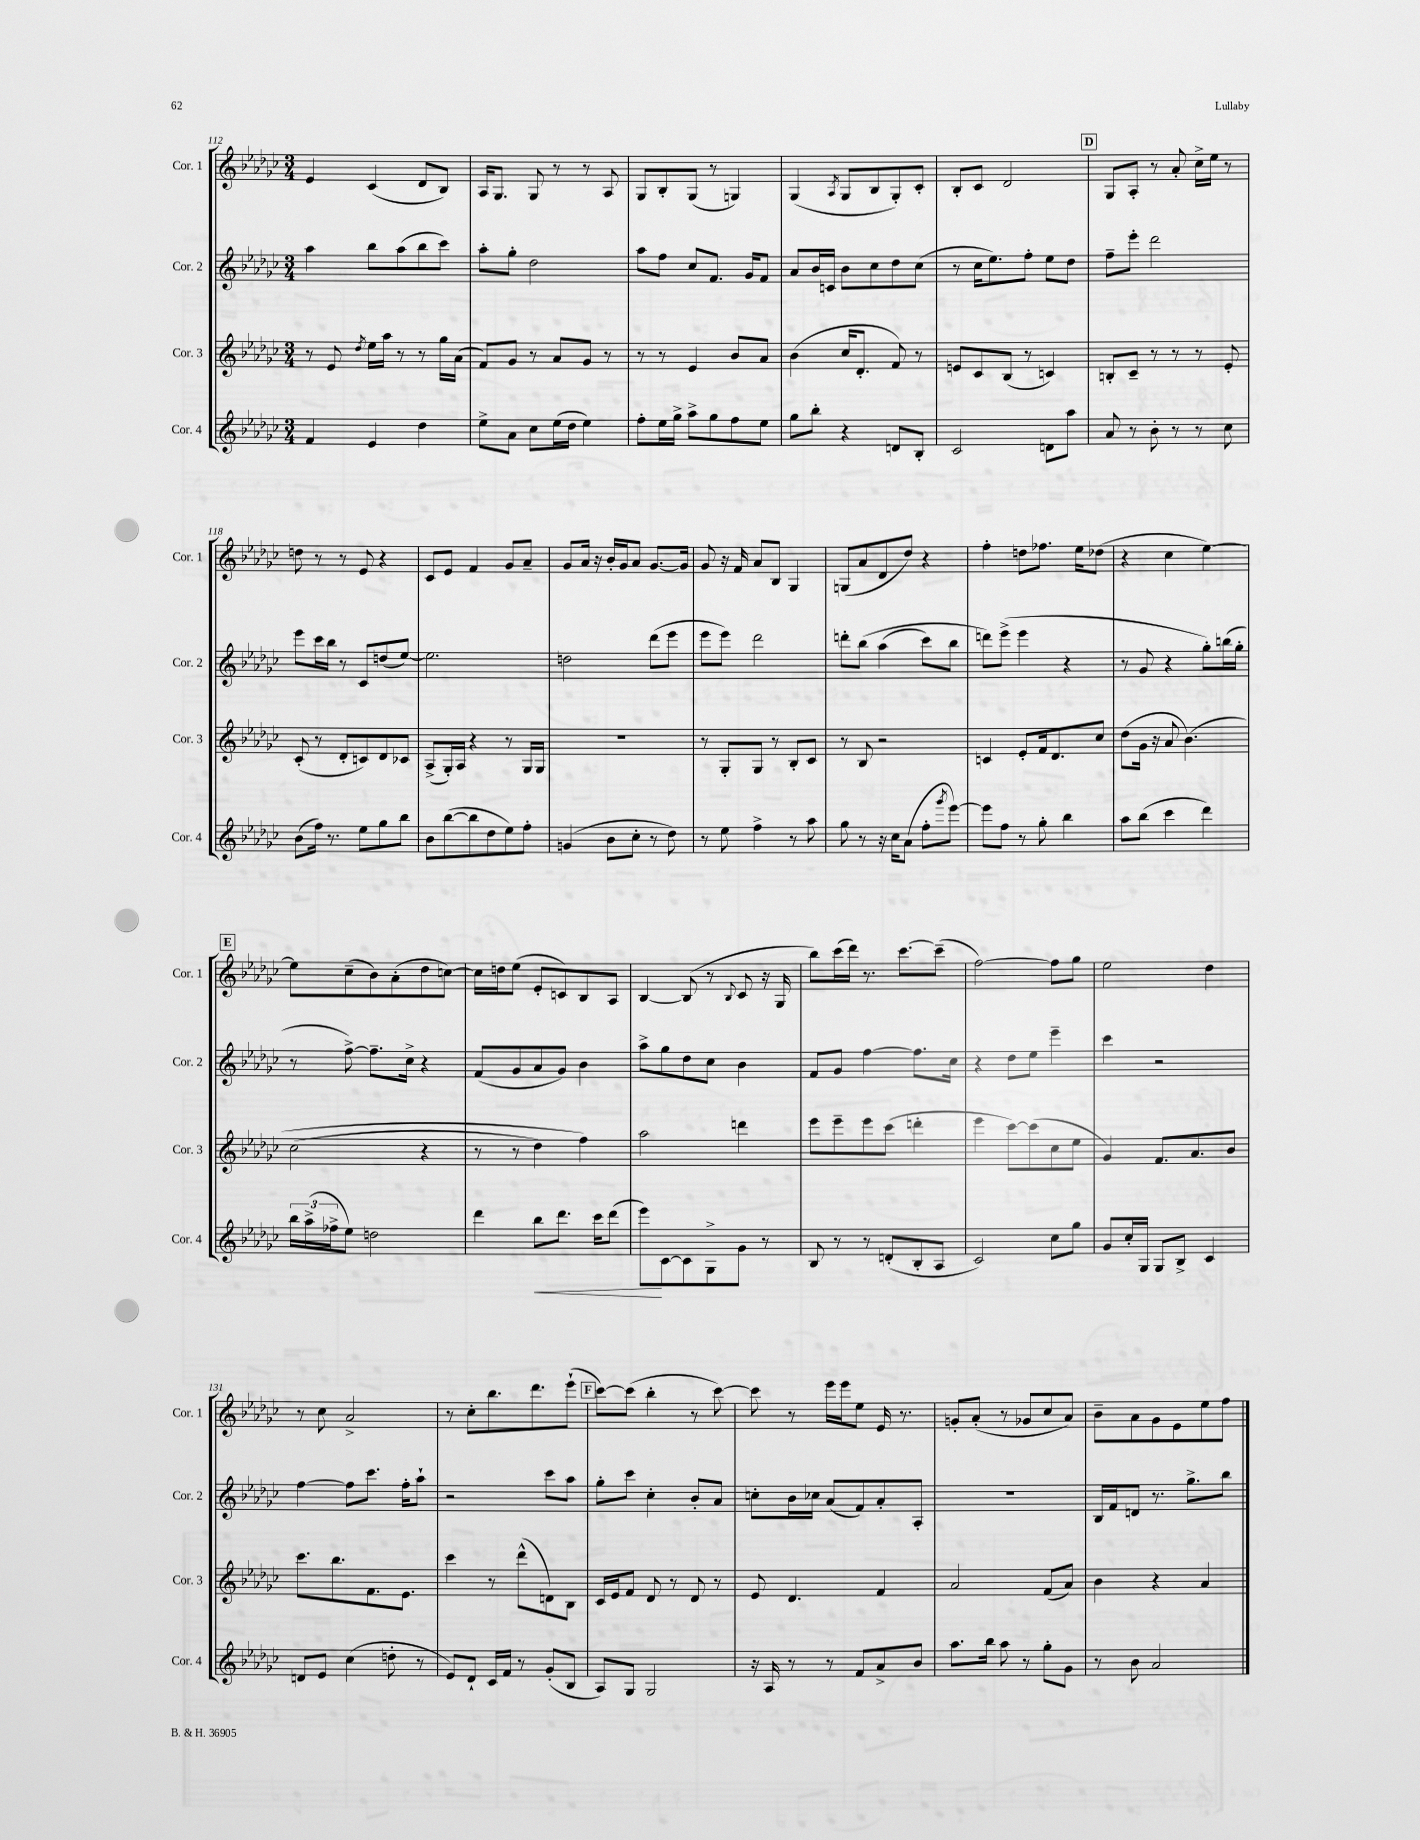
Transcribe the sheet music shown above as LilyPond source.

<<
\new StaffGroup <<
\new Staff = "s0" \with { instrumentName = "Cor. 1" shortInstrumentName = "Cor. 1" } {
    \clef treble \key ges \major \numericTimeSignature \time 3/4
    ees'4 ces'4( des'8 bes8) |
    aes16 ges8. ges8 r8 r8 aes8 |
    ges8 bes8-. ges8( r8 g4) |
    ges4( \acciaccatura { aes8 } ges8 bes8 ges8-.) ces'8-. |
    bes8-. ces'8 des'2 |
    \mark \markup { \box "D" } ges8 aes8-. r8 aes'8-. ces''16-> ees''16 r8 |
    d''8 r8 r8 ees'8 r4 |
    ces'8 ees'8 f'4 ges'8 aes'8-- |
    ges'8 aes'16 r16 bes'16-. ges'16 aes'8 ges'8.~ ges'16 |
    ges'8 r16 f'16 aes'8 bes8 ges4 |
    g8( aes'8 des'8 des''8) r4 |
    f''4-. d''8 fes''8. ees''16 des''8( |
    r4 ces''4 ees''4~) |
    \mark \markup { \box "E" } ees''8 ces''8--( bes'8) aes'8-.( des''8 c''8~) |
    c''16 d''16 ees''8( ees'8-. c'8) bes8 aes8 |
    bes4~ bes8( r8 \appoggiatura { bes8 } ces'8 r16 ges16 |
    bes''8) ces'''16( des'''16) r8. ces'''8.~ ces'''8--( |
    f''2~) f''8 ges''8 |
    ees''2 des''4 |
    r8 ces''8 aes'2-> |
    r8 ces''8-. bes''8. des'''8. ees'''8-!( |
    \mark \markup { \box "F" } ces'''8~) ces'''8( bes''4-. r8 ces'''8~) |
    ces'''8 r8 ees'''16 ees'''16 ees''8 ees'16 r8. |
    g'8-. aes'8-.( r8 ges'8 ces''8 aes'8) |
    bes'8-- aes'8 ges'8 ees'8 ees''8 f''8 \bar "|." |
}
\new Staff = "s1" \with { instrumentName = "Cor. 2" shortInstrumentName = "Cor. 2" } {
    \clef treble \key ges \major \numericTimeSignature \time 3/4
    aes''4 bes''8 aes''8( bes''8 ces'''8) |
    aes''8-. ges''8-. des''2 |
    aes''8 f''8 ces''8 f'8. ges'16 f'8 |
    aes'8 bes'16 c'16 bes'8 ces''8 des''8 ces''8( |
    r8 ces''16 ees''8.) f''8-. ees''8 des''8 |
    \mark \markup { \box "D" } f''8-- ees'''8-. des'''2 |
    ees'''8 ces'''16 bes''16 r8 ces'8 d''8( ees''8~) |
    ees''2. |
    d''2 des'''8( ees'''8 |
    ees'''8 ees'''8) des'''2 |
    d'''8-. bes''8\( aes''4( ces'''8) bes''8 |
    d'''8\) ees'''8->( ees'''4 r4 |
    r8 ges'8 r4 ges''8-.) b''16( ges''16-. |
    \mark \markup { \box "E" } r8 f''8~->) f''8.-- ces''16-> r4 |
    f'8( ges'8 aes'8 ges'8) bes'4 |
    aes''8-> ges''8 des''8 ces''8 bes'4 |
    f'8 ges'8 f''4~ f''8. ces''16 |
    r4 des''8 ees''8 ees'''4-- |
    ces'''4 r2 |
    f''4~ f''8 ces'''8. f''16-. aes''8-! |
    r2 ces'''8 aes''8 |
    \mark \markup { \box "F" } ges''8-. ces'''8 ces''4-. bes'8-. aes'8 |
    c''8-. bes'16 ces''16 aes'8( f'8) aes'8-. aes8-. |
    R2. |
    bes16 f'16 d'8 r8. ges''8.-> bes''8 \bar "|." |
}
\new Staff = "s2" \with { instrumentName = "Cor. 3" shortInstrumentName = "Cor. 3" } {
    \clef treble \key ges \major \numericTimeSignature \time 3/4
    r8 ees'8 \acciaccatura { des''8 } ees''16 aes''16 r8 r8 ges''16 aes'16( |
    f'8) ges'8 r8 aes'8 ges'8 r8 |
    r8 r8 ees'4 bes'8 aes'8 |
    bes'4( ces''16 des'8.-. f'8) r8 |
    e'8 ces'8 bes8( r8 c'4) |
    \mark \markup { \box "D" } b8-. ces'8-- r8 r8 r8 ees'8-. |
    ces'8-.( r8 des'8-. c'8) des'8 ces'8 |
    aes8->( ges16-.) aes16 r4 r8 ges16 ges16 |
    R2. |
    r8 ges8-. ges8 r8 bes8-. ces'8 |
    r8 bes8 r2 |
    c'4 ees'8-. f'16 des'8. ces''8 |
    des''8( ges'16 r16 aes'8 bes'4.)\( |
    \mark \markup { \box "E" } ces''2( r4 |
    r8 r8 des''4) f''4\) |
    aes''2 d'''4 |
    ees'''8 ees'''8-- ees'''8 ces'''8( d'''4-. |
    ees'''4 ces'''8~) ces'''8( ces''8 ees''8 |
    ges'4) f'8. aes'8. bes'8 |
    ces'''8. bes''8. f'8. ees'8. |
    ces'''4 r8 des'''8-^( d'8) bes8 |
    \mark \markup { \box "F" } ces'16 ees'16 f'8 des'8 r8 des'8 r8 |
    ees'8 des'4. f'4 |
    aes'2 f'8( aes'8) |
    bes'4 r4 aes'4 \bar "|." |
}
\new Staff = "s3" \with { instrumentName = "Cor. 4" shortInstrumentName = "Cor. 4" } {
    \clef treble \key ges \major \numericTimeSignature \time 3/4
    f'4 ees'4 des''4 |
    ees''8-> aes'8 ces''8 ees''16( des''16 ees''4) |
    f''8-. ees''16 ges''16-> aes''8-> ges''8 f''8 ees''8 |
    ges''8 bes''8-. r4 d'8 bes8-. |
    ces'2 d'8 aes''8 |
    \mark \markup { \box "D" } aes'8 r8 bes'8-. r8 r8 ces''8 |
    bes'8( f''16) r8. ees''8 ges''8 bes''8 |
    bes'8 bes''8~( bes''8 des''8 ees''8) f''8-. |
    g'4( bes'8 ces''8-. r8 des''8) |
    r8 ees''8 f''4-> r8 aes''8 |
    ges''8 r8 r16 ces''16 aes'8( f''8-. \acciaccatura { ges'''8 } ees'''8~) |
    ees'''8 f''8 r8 ges''8-. bes''4 |
    aes''8 bes''8( ces'''4 des'''4) |
    \mark \markup { \box "E" } \tuplet 3/2 { bes''16 aes''16->( fes''16-> } ees''8) d''2 |
    des'''4 bes''8\< des'''8. ces'''16 des'''8( |
    ees'''8\!) ces'8~ ces'8 ges8-> ges'8 r8 |
    bes8 r8 r8 d'8-.( bes8-. aes8 |
    ces'2) ces''8 ges''8 |
    ges'8 ces''16-. ges16 ges8 bes8-> ces'4 |
    d'8 ees'8 ces''4( d''8-. r8 |
    ees'8) des'8-! ces'16 f'16 r8 ges'8-.( bes8 |
    \mark \markup { \box "F" } aes8) ges8 ges2 |
    r16 aes16 r8 r8 f'8 aes'8-> bes'8 |
    aes''8. bes''16 aes''8 r8 ges''8-. ges'8 |
    r8 bes'8 aes'2 \bar "|." |
}
>>
>>
\layout { \context { \Score currentBarNumber = #112 } }
